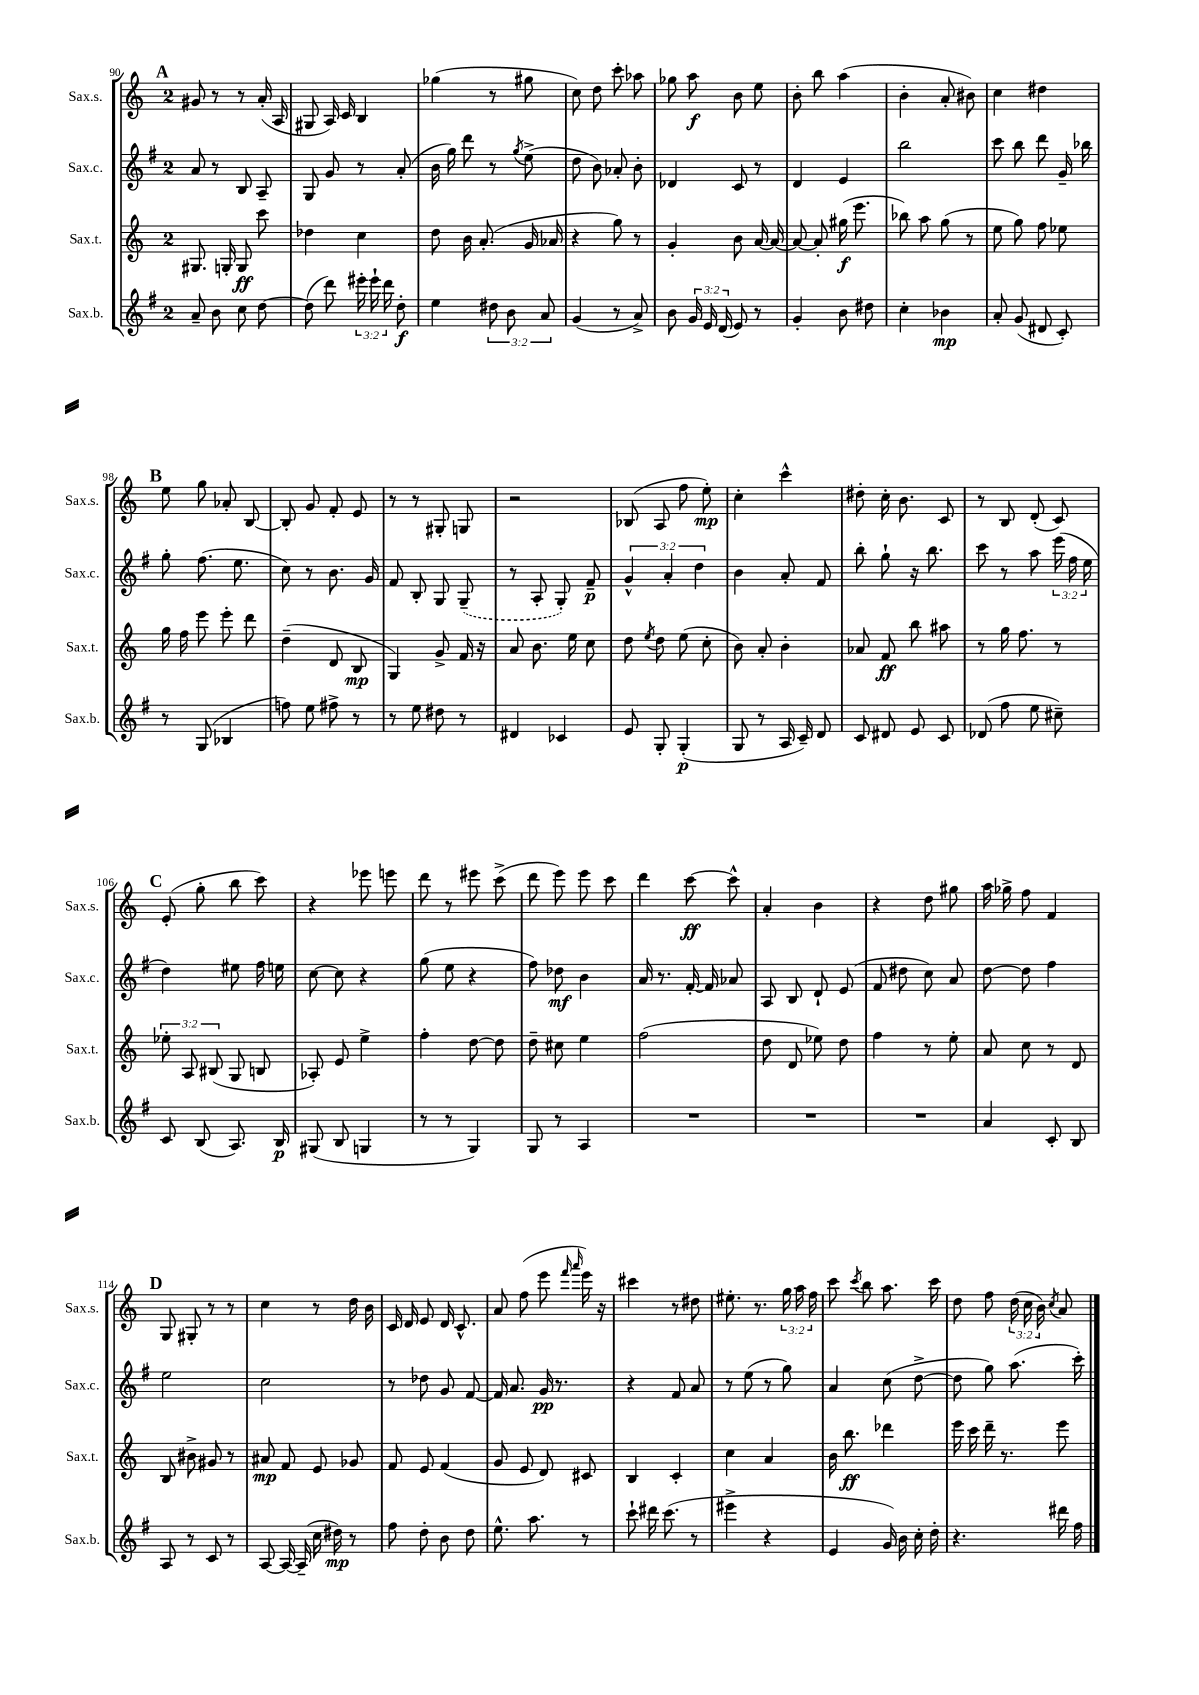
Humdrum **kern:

**kern	**dynam	**kern	**dynam	**kern	**dynam	**kern	**dynam
*part4	*part4	*part3	*part3	*part2	*part2	*part1	*part1
*staff4	*staff4	*staff3	*staff3	*staff2	*staff2	*staff1	*staff1
*I"Sax.b.	*	*I"Sax.t.	*	*I"Sax.c.	*	*I"Sax.s.	*
*I'Sax.b.	*	*I'Sax.t.	*	*I'Sax.c.	*	*I'Sax.s.	*
*clefG2	*	*clefG2	*	*clefG2	*	*clefG2	*
*k[f#]	*	*k[]	*	*k[f#]	*	*k[]	*
*M2/4	*	*M2/4	*	*M2/4	*	*M2/4	*
!!LO:REH:place=s1:t=A
=90	=90	=90	=90	=90	=90	=90	=90
8a~/	.	8.G#X/	.	8a/	.	8g#X/	.
8b\	.	.	.	8r	.	8r	.
.	.	16Gn'/	.	.	.	.	.
8cc\	.	8G/	ff	8B/	.	8r	.
[8dd\	.	8ccc\	.	8A~/	.	(16a'/	.
.	.	.	.	.	.	16A/	.
=91	=91	=91	=91	=91	=91	=91	=91
(8dd\]	.	4dd-X\	.	8G/	.	8G#X/	.
8ddd\)	.	.	.	8g/	.	16A/)	.
.	.	.	.	.	.	16c/	.
24eee#X'\	.	4cc\	.	8r	.	4B/	.
24eee#`\	.	.	.	.	.	.	.
24ddd\	.	.	.	.	.	.	.
8dd'\	f	.	.	(8a'/	.	.	.
=92	=92	=92	=92	=92	=92	=92	=92
4ee\	.	8dd\	.	16b\	.	(4gg-X\	.
.	.	.	.	16gg\)	.	.	.
.	.	16b\	.	8ddd\	.	.	.
.	.	(8.a'/	.	.	.	.	.
12dd#X\	.	.	.	8r	.	8r	.
12b\	.	.	.	.	.	.	.
.	.	.	.	8qgg/	.	.	.
.	.	16g/	.	(8ee^\	.	8gg#X\	.
12a/	.	.	.	.	.	.	.
.	.	16a-X/	.	.	.	.	.
=93	=93	=93	=93	=93	=93	=93	=93
(4g/	.	4r	.	8dd\	.	8cc\)	.
.	.	.	.	8b\)	.	8dd\	.
8r	.	8gg\)	.	8a-X'/	.	8ccc'\	.
8a^/)	.	8r	.	8b'\	.	8aa-X\	.
=94	=94	=94	=94	=94	=94	=94	=94
8b\	.	4g'/	.	4d-X/	.	8gg-X\	.
24g/	.	.	.	.	.	8aa\	f
24e/	.	.	.	.	.	.	.
(24d/	.	.	.	.	.	.	.
8e/)	.	8b\	.	8c/	.	8b\	.
8r	.	[16a/	.	8r	.	8ee\	.
.	.	16a/_	.	.	.	.	.
=95	=95	=95	=95	=95	=95	=95	=95
4g'/	.	8a/_	.	4d/	.	8b'\	.
.	.	8a'/]	.	.	.	8bb\	.
8b\	.	(16gg#X\	f	4e/	.	(4aa\	.
.	.	8.eee\	.	.	.	.	.
8dd#X\	.	.	.	.	.	.	.
=96	=96	=96	=96	=96	=96	=96	=96
4cc'\	.	8bb-X\)	.	2bb\	.	4b'\	.
.	.	8aa\	.	.	.	.	.
4b-X\	mp	(8gg\	.	.	.	8a'/	.
.	.	8r	.	.	.	8b#X\)	.
=97	=97	=97	=97	=97	=97	=97	=97
8a'/	.	8ee\	.	8ccc\	.	4cc\	.
(8g/	.	8gg\)	.	8bb\	.	.	.
8d#X/	.	8ff\	.	8ddd\	.	4dd#X\	.
8c'/)	.	8ee-X\	.	16g~/	.	.	.
.	.	.	.	16bb-X\	.	.	.
!!LO:LB:g=z
!!LO:REH:place=s1:t=B
=98	=98	=98	=98	=98	=98	=98	=98
8r	.	16gg\	.	8gg'\	.	8ee\	.
.	.	16ff\	.	.	.	.	.
(8G/	.	8eee\	.	(8.ff#\	.	8gg\	.
4B-X/	.	8eee'\	.	.	.	8a-X'/	.
.	.	.	.	8.ee\	.	.	.
.	.	8ddd\	.	.	.	[8B/	.
=99	=99	=99	=99	=99	=99	=99	=99
8ffn\)	.	(4dd~\	.	8cc\)	.	8B'/]	.
8ee\	.	.	.	8r	.	8g/	.
8ff#X^\	.	8d/	.	8.b\	.	8f'/	.
8r	.	8B/	mp	.	.	8e/	.
.	.	.	.	16g/	.	.	.
=100	=100	=100	=100	=100	=100	=100	=100
8r	.	4G/)	.	8f#/	.	8r	.
8ee\	.	.	.	8B'/	.	8r	.
8dd#X\	.	8g^/	.	8G/	.	8G#X'/	.
8r	.	16f/	.	(8G~/	.	8Gn/	.
.	.	16r	.	.	.	.	.
=101	=101	=101	=101	=101	=101	=101	=101
4d#X/	.	8a/	.	8r	.	2r	.
.	.	8.b\	.	8A'/	.	.	.
4c-X/	.	.	.	8G'/)	.	.	.
.	.	16ee\	.	.	.	.	.
.	.	8cc\	.	8f#~/	p	.	.
=102	=102	=102	=102	=102	=102	=102	=102
8e/	.	8dd\	.	6g^^/	.	(8B-X/	.
.	.	8qee/	.	.	.	.	.
8G'/	.	8dd\	.	.	.	8A/	.
.	.	.	.	6a'/	.	.	.
(4G'/	p	(8ee\	.	.	.	8ff\	.
.	.	.	.	6dd\	.	.	.
.	.	8cc'\	.	.	.	8ee'\)	mp
=103	=103	=103	=103	=103	=103	=103	=103
8G/	.	8b\)	.	4b\	.	4cc'\	.
8r	.	8a'/	.	.	.	.	.
16A/	.	4b'\	.	8a'/	.	4ccc^^\	.
16c~/)	.	.	.	.	.	.	.
8d/	.	.	.	8f#/	.	.	.
=104	=104	=104	=104	=104	=104	=104	=104
8c/	.	8a-X/	.	8bb'\	.	8dd#X'\	.
8d#X/	.	8f/	ff	8gg`\	.	16cc'\	.
.	.	.	.	.	.	8.b\	.
8e/	.	8bb\	.	16r	.	.	.
.	.	.	.	8.bb\	.	.	.
8c/	.	8aa#X\	.	.	.	8c/	.
=105	=105	=105	=105	=105	=105	=105	=105
(8d-X/	.	8r	.	8ccc\	.	8r	.
8ff#\	.	16gg\	.	8r	.	8B/	.
.	.	8.ff\	.	.	.	.	.
8ee\	.	.	.	8aa\	.	(8d'/	.
8cc#X~\)	.	8r	.	(24eee\	.	8c/)	.
.	.	.	.	24ff#\	.	.	.
.	.	.	.	24ee\	.	.	.
!!LO:LB:g=z
!!LO:REH:place=s1:t=C
=106	=106	=106	=106	=106	=106	=106	=106
8c/	.	12ee-X'\	.	4dd\)	.	(8e'/	.
.	.	12A/	.	.	.	.	.
(8B/	.	.	.	.	.	8gg'\	.
.	.	(12B#X/	.	.	.	.	.
8.A/)	.	8G/	.	8ee#X\	.	8bb\	.
.	.	8Bn/	.	16ff#\	.	8ccc\)	.
16B/	p	.	.	16een\	.	.	.
=107	=107	=107	=107	=107	=107	=107	=107
(8G#X/	.	8A-X'/)	.	[8cc\	.	4r	.
8B/	.	8e/	.	8cc\]	.	.	.
4Gn/	.	4ee^\	.	4r	.	8eee-X\	.
.	.	.	.	.	.	8eeen\	.
=108	=108	=108	=108	=108	=108	=108	=108
8r	.	4ff'\	.	(8gg\	.	8ddd\	.
8r	.	.	.	8ee\	.	8r	.
4G/)	.	[8dd\	.	4r	.	8eee#X\	.
.	.	8dd\]	.	.	.	(8ccc^\	.
=109	=109	=109	=109	=109	=109	=109	=109
8G/	.	8dd~\	.	8ff#\)	.	8ddd\	.
8r	.	8cc#X\	.	8dd-X\	mf	8eee\)	.
4A/	.	4ee\	.	4b\	.	8eee\	.
.	.	.	.	.	.	8ccc\	.
=110	=110	=110	=110	=110	=110	=110	=110
2r	.	(2ff\	.	16a/	.	4ddd\	.
.	.	.	.	8.r	.	.	.
.	.	.	.	[16f#'/	.	[8ccc\	ff
.	.	.	.	16f#/]	.	.	.
.	.	.	.	8a-X/	.	8ccc^^\]	.
=111	=111	=111	=111	=111	=111	=111	=111
2r	.	8dd\	.	8A/	.	4a'/	.
.	.	8d/	.	8B/	.	.	.
.	.	8ee-X\)	.	8d`/	.	4b\	.
.	.	8dd\	.	(8e/	.	.	.
=112	=112	=112	=112	=112	=112	=112	=112
2r	.	4ff\	.	8f#/	.	4r	.
.	.	.	.	8dd#X\	.	.	.
.	.	8r	.	8cc\)	.	8dd\	.
.	.	8ee'\	.	8a/	.	8gg#X\	.
=113	=113	=113	=113	=113	=113	=113	=113
4a/	.	8a/	.	[8dd\	.	16aa\	.
.	.	.	.	.	.	16gg-X^\	.
.	.	8cc\	.	8dd\]	.	8ff\	.
8c'/	.	8r	.	4ff#\	.	4f/	.
8B/	.	8d/	.	.	.	.	.
!!LO:LB:g=z
!!LO:REH:place=s1:t=D
=114	=114	=114	=114	=114	=114	=114	=114
8A/	.	8B/	.	2ee\	.	8G/	.
8r	.	8b#X^\	.	.	.	8G#X'/	.
8c/	.	8g#X/	.	.	.	8r	.
8r	.	8r	.	.	.	8r	.
=115	=115	=115	=115	=115	=115	=115	=115
[8A/	.	8a#X/	mp	2cc\	.	4cc\	.
16A/_	.	8f/	.	.	.	.	.
(16A~/]	.	.	.	.	.	.	.
16cc\	.	8e/	.	.	.	8r	.
16dd#X\)	mp	.	.	.	.	.	.
8r	.	8g-X/	.	.	.	16dd\	.
.	.	.	.	.	.	16b\	.
=116	=116	=116	=116	=116	=116	=116	=116
8ff#\	.	8f/	.	8r	.	16c/	.
.	.	.	.	.	.	16d/	.
8dd'\	.	8e/	.	8dd-X\	.	8e/	.
8b\	.	(4f/	.	8g/	.	16d/	.
.	.	.	.	.	.	8.c^^/	.
8dd\	.	.	.	[8f#/	.	.	.
=117	=117	=117	=117	=117	=117	=117	=117
8.ee^^\	.	8g/	.	16f#/]	.	8a/	.
.	.	.	.	8.a/	.	.	.
.	.	8e/	.	.	.	(8ff\	.
8.aa\	.	.	.	.	.	.	.
.	.	8d/)	.	16g/	pp	8eee\	.
.	.	.	.	8.r	.	.	.
.	.	.	.	.	.	16qqfff/	.
.	.	.	.	.	.	16qqaaa/	.
8r	.	8c#X/	.	.	.	16eee\)	.
.	.	.	.	.	.	16r	.
=118	=118	=118	=118	=118	=118	=118	=118
8ccc`\	.	4B/	.	4r	.	4ccc#X\	.
16ddd#X\	.	.	.	.	.	.	.
(8.ccc\	.	.	.	.	.	.	.
.	.	4c'/	.	8f#/	.	8r	.
8r	.	.	.	8a/	.	8dd#X\	.
=119	=119	=119	=119	=119	=119	=119	=119
4eee#X^\	.	4cc\	.	8r	.	8.ee#X'\	.
.	.	.	.	(8ee\	.	.	.
.	.	.	.	.	.	8.r	.
4r	.	4a/	.	8r	.	.	.
.	.	.	.	8gg\)	.	24gg\	.
.	.	.	.	.	.	24aa\	.
.	.	.	.	.	.	24ff\	.
=120	=120	=120	=120	=120	=120	=120	=120
4e/	.	16b\	.	4a/	.	8ccc\	.
.	.	8.bb\	ff	.	.	.	.
.	.	.	.	.	.	8qccc/	.
.	.	.	.	.	.	8bb\	.
16g/)	.	4ddd-X\	.	(8cc\	.	8.aa\	.
16b\	.	.	.	.	.	.	.
16cc'\	.	.	.	[8dd^\	.	.	.
16dd'\	.	.	.	.	.	16ccc\	.
=121	=121	=121	=121	=121	=121	=121	=121
4.r	.	16eee\	.	8dd\]	.	8dd\	.
.	.	16ccc\	.	.	.	.	.
.	.	16ddd~\	.	8gg\)	.	8ff\	.
.	.	8.r	.	.	.	.	.
.	.	.	.	(8.aa\	.	(24dd\	.
.	.	.	.	.	.	24cc\	.
.	.	.	.	.	.	24b\)	.
.	.	.	.	.	.	8qcc/	.
16ddd#X\	.	8eee\	.	.	.	8a/	.
16ff#\	.	.	.	16ccc'\)	.	.	.
==	==	==	==	==	==	==	==
*-	*-	*-	*-	*-	*-	*-	*-
